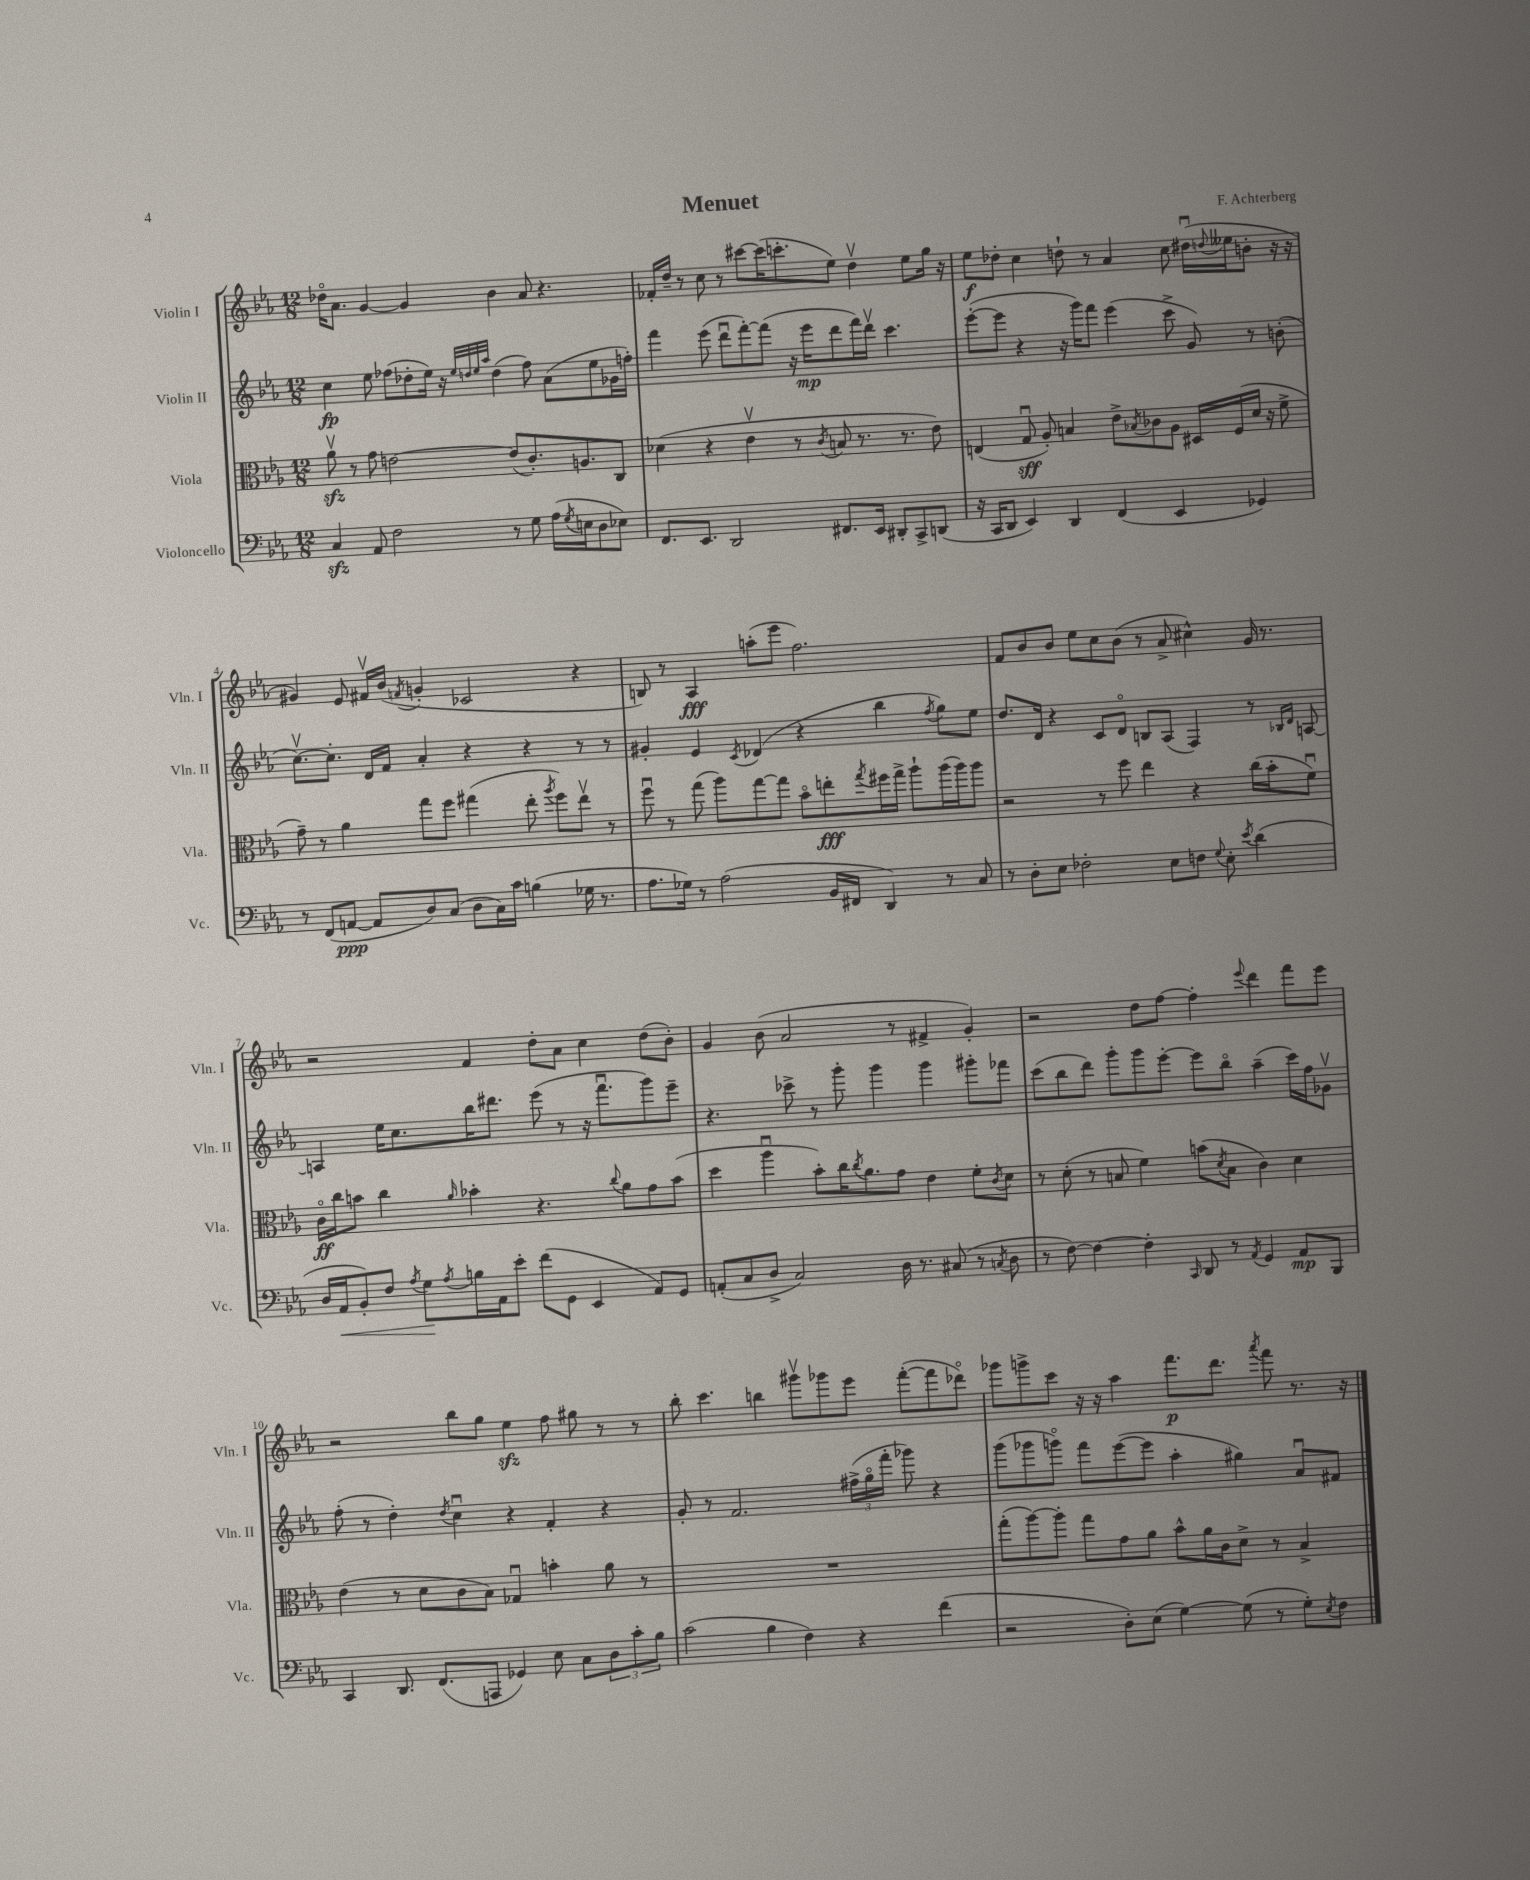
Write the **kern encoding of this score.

**kern	**kern	**kern	**kern
*staff4	*staff3	*staff2	*staff1
*clefF4	*clefC3	*clefG2	*clefG2
*k[b-e-a-]	*k[b-e-a-]	*k[b-e-a-]	*k[b-e-a-]
*M12/8	*M12/8	*M12/8	*M12/8
4C	8a-v	4cc	16dd-o
.	.	.	8.a-
.	8r	.	.
8AA-	8g	8ee-	[4g
2F	[2e	(8ff-	.
.	.	8dd-'	4g]
.	.	16ee-)	.
.	.	16r	.
.	.	32qqee-	.
.	.	32qqdd	.
.	.	32qqee-	.
.	.	32qqaa-	.
.	.	(4dd	4b-
8r	(8e]	.	.
8G	8.c')	8ff-)	8a-
(16A-	.	(8a-	4.r
8qG	.	.	.
16E	8.A	.	.
8D	.	8ee-	.
8E-)	8C	16g-	.
.	.	16ff')	.
=	=	=	=
8.FF	(4d-	4fff	16f-'
.	.	.	16dd~
.	.	.	8r
8.EE-	.	.	.
.	4r	(8eee-	8cc
2DD	.	8dddu	8r
.	4e-v	[8fff')	[8ccc#
.	.	(8fff]	(16ccc#]
.	.	.	8.ccc'
.	8r	16r	.
.	.	16eee-	.
.	8qc	.	.
8.FF#	8B	8ddd	8ee-)
.	8.r	16fff)	4ddv
16EE-	.	16dddv	.
8DD#'	.	4.ccc	.
.	8.r	.	.
8CC^	.	.	8ee-
(8DD	8e-)	.	16gg
.	.	.	16r
=	=	=	=
16r	(4E	([8eee-'	8ee-
16CC	.	.	.
8DD	.	8eee-]	8dd-'
4EE-)	8Gu	4r	4cc
.	8A-')	.	.
4DD	4B	16r	8dd`
.	.	16ggg)	.
.	.	8fff	8r
(4FF	8e-^	(4eee-	4a-
.	8qB-	.	.
.	8c-	.	.
4EE-	8A-	8ccc^	8cc
.	16D#	8g)	(16dd#u
.	.	.	8qqdd
.	(16F	.	16ee--
4GG-)	16d	8r	8b'
.	16r	.	.
.	8f^	(8b'	16r
.	.	.	16r
=	=	=	=
8r	8g~)	[8.ccv)	4g#)
(8FF	8r	.	.
.	.	8.cc']	.
[8AA	4a-	.	8e-
8AA]	.	16d	16f#v
.	.	16f	(16b-
.	.	.	8qf
8D)	8gg	4a-'	4g'
(8C	8ff	.	.
8D	(4gg#	4r	2c-
16C)	.	.	.
16c	.	.	.
(4B	8ee-'	4r	.
.	8qaa-	.	.
.	8ff)	.	.
16G-	8ee-v	8r	4r
8.r	.	.	.
.	8r	8r	.
=	=	=	=
8.A-	8ffu	4g#'	8B)
.	8r	.	8r
16G-)	.	.	.
8r	(8gg	4e-	4A-
(2A-	8aa-)	.	.
.	.	8qc	.
.	[8gg	(4d-	(8aa'
.	8gg]	.	8eee-
.	8b-o	4r	2.ff)
16BB-	8ee'	.	.
16FF#	.	.	.
.	8qgg	.	.
4DD)	16ff#	4bb-	.
.	16gg^	.	.
.	8aa-`	.	.
.	.	8qff	.
8r	(16aa-	8gg)	.
.	16aa-)	.	.
8C	8aa-	8ee-	.
=	=	=	=
8r	2r	8.dd	8f
8D'	.	.	8b-
.	.	16d	.
8E-	.	4r	8b-
2F-'	.	.	8ee-
.	8r	8c	8cc
.	8ff	8do	(8b-
.	4ee-	8B	8r
8E-	.	(8A-	8a-^
8F	4r	4F)	4cc#^^)
8qqG	.	.	.
8E-'	.	.	.
8qe-	.	.	.
(4d	(16cc	8r	16g
.	16b-'	.	8.r
.	.	16qqB-	.
.	.	16qqd	.
.	8fu)	[8A	.
=	=	=	=
16D	16co	4A]	2r
16AA-	16cc	.	.
8BB-')	8b	.	.
8F	4cc	16ee-	.
.	.	8.cc	.
8qA-	.	.	.
8G	.	.	.
8qA-	16qqa-	.	.
16B	4b-'	16bb-	4f
16AA-	.	8.ddd#	.
8e-'	.	.	.
(8f	4.r	(8eee-	8dd'
8GG	.	8r	8a-
4EE-	.	16r	4cc
.	.	8.fffu	.
.	8qqcc	.	.
.	8a-	.	.
8AA-)	8g	8ggg)	(8dd
8GG	(8b-	8eee-~	8b-')
=	=	=	=
(8AA'	4dd	4.r	4g
8C	.	.	.
8D^	4aa-u	.	(8b-
2C)	.	8ccc-^	2a-
.	8b-')	8r	.
.	16cc	8ggg'	.
.	8qcc	.	.
.	8.a-	.	.
.	.	4ggg	.
16D	8g	.	8r
8.r	.	.	.
.	4e-	4ggg	4f#^
(8C#	.	.	.
8r	8f'	8ggg#'	4g')
8qC	8qc	.	.
8D	8d	8fff-	.
=	=	=	=
8r	8r	(8ccc	2r
[8F)	(8d'	8bb-	.
4F_	8r	8ddd)	.
.	8B	8ggg'	.
4F']	4f)	8ggg	8dd
.	.	[8eee-'	[8ff
16qqCC	.	.	.
8DD	(8b	8eee-]	4ff']
.	8qd	.	.
8r	8B	8bb-o	.
8qAA-	.	.	8qqeee-
4GG	4c)	(4aa-~	4ddd
8AA-	4d	16ccc)	8fff
.	.	16ff	.
8BBB-	.	8g-v	8eee-
=	=	=	=
4CC	(4e-	(8ff'	2r
.	.	8r	.
8.DD	8r	4dd')	.
.	8d	.	.
(8.FF	.	.	.
.	.	8qdd	.
.	8c	4ccu	8bb-
8AAA	8B-)	.	8gg
4GG-)	4G-u	4r	4ee-
8E-	4b'	4f'	8ff
8C	.	.	8gg#
12D	8a-	4r	8r
12c'	.	.	.
.	8r	.	8r
12B-	.	.	.
=	=	=	=
(2c	1.r	8g'	8bb-'
.	.	8r	4.ccc
.	.	2.f	.
4B-	.	.	4bb
4F)	.	.	8ggg#v
.	.	.	8ggg-
4r	.	(24ff#^	8eee-
.	.	24ggo	.
.	.	24fff'	.
.	.	8ggg-)	([8fff'
(4f	.	4r	8fff]
.	.	.	8ddd-o)
=	=	=	=
2r	(8gg'	(8ggg	8ggg-
.	[8aa-)	8ggg-	8ggg^
.	8aa-']	8gggo)	8ccc
.	8gg	8fff	16r
.	.	.	16r
8D')	8g	([8eee-	4aa-
(8E-	8a-	8eee-]	.
[4G)	8b-^^	4aa-'	8.fff
.	16a-	.	.
.	16c	.	8.ddd
(8G]	8d^	4gg#)	.
.	.	.	8qaaa-
8r	8r	.	8fff
8G')	4B-^	8a-u	8.r
8qE-	.	.	.
8F	.	8f#	.
.	.	.	16r
==	==	==	==
*-	*-	*-	*-
